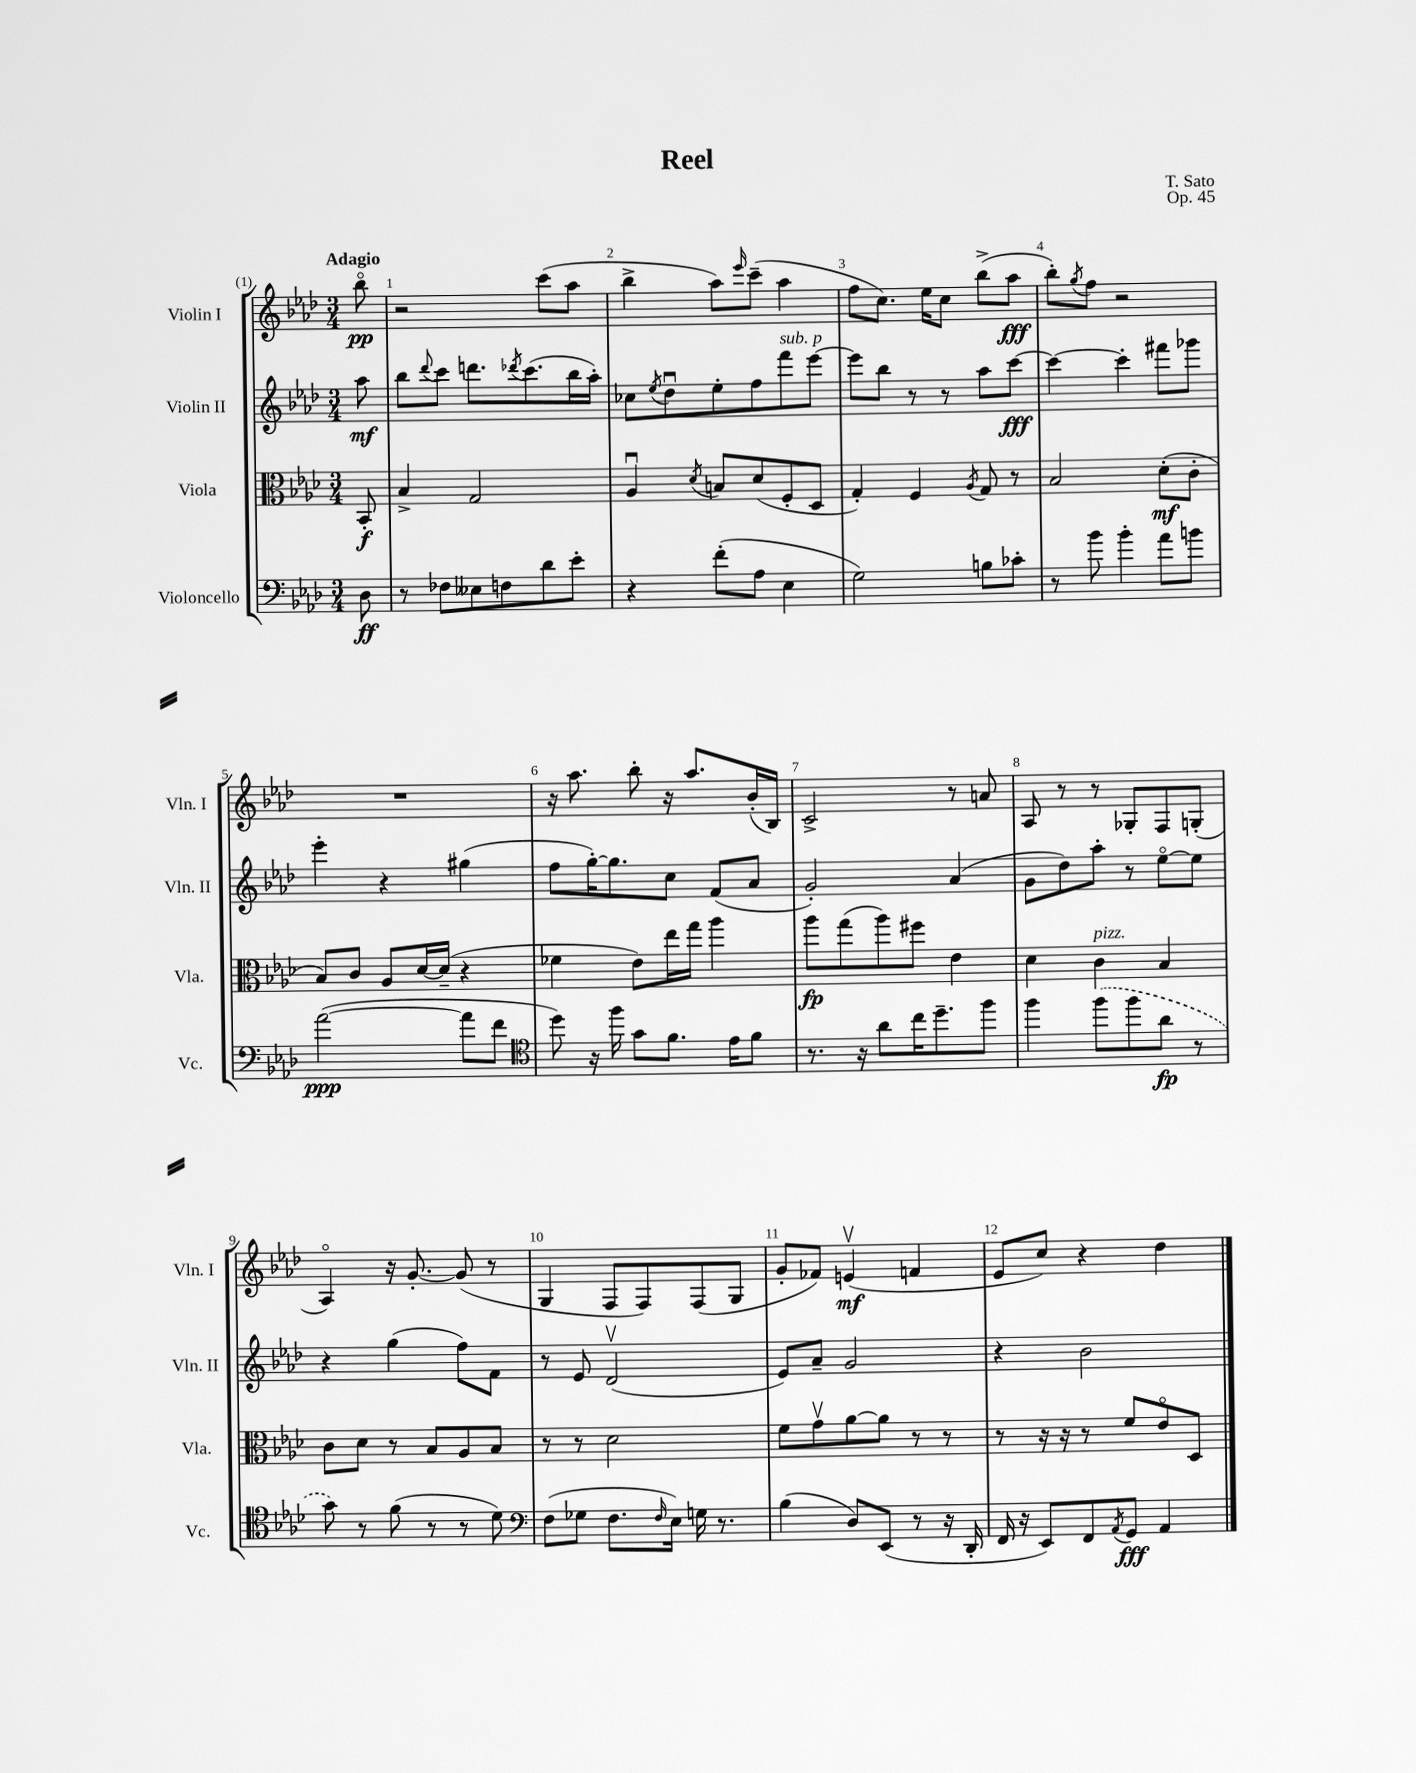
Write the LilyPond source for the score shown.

\header { title = "Reel" composer = "T. Sato" opus = "Op. 45" }
<<
\new StaffGroup <<
\new Staff = "s0" \with { instrumentName = "Violin I" shortInstrumentName = "Vln. I" } {
    \clef treble \key aes \major \numericTimeSignature \time 3/4 \partial 8 \tempo "Adagio"
    bes''8\flageolet\pp |
    r2 c'''8( aes''8 |
    bes''4-> aes''8) \grace { ees'''16 } c'''8--( aes''4 |
    f''8 c''8.) ees''16 c''8 bes''8->( aes''8\fff |
    bes''8-.) \acciaccatura { g''8 } f''8 r2 |
    R2. |
    r16 aes''8. bes''8-. r16 aes''8. bes'16-.( bes16) |
    c'2-> r8 a'8 |
    aes8 r8 r8 ges8-. f8 g8-.( |
    aes4\flageolet) r16 g'8.~-. g'8( r8 |
    g4 f8 f8) f8( g8 |
    g'8-. fes'8) e'4\upbow\mf( f'4 |
    ees'8 c''8) r4 des''4 \bar "|." |
}
\new Staff = "s1" \with { instrumentName = "Violin II" shortInstrumentName = "Vln. II" } {
    \clef treble \key aes \major \numericTimeSignature \time 3/4 \partial 8
    aes''8\mf |
    bes''8 \appoggiatura { des'''8 } c'''8 d'''8. \acciaccatura { des'''8 } c'''8.( bes''16 aes''16-.) |
    ces''8 \acciaccatura { ees''8 } des''8\downbow ees''8-. f''8 f'''8^\markup { \italic "sub. p" } ees'''8~ |
    ees'''8 bes''8 r8 r8 aes''8 c'''8~\fff |
    c'''4~ c'''4-. fis'''8 ges'''8 |
    ees'''4-. r4 gis''4( |
    f''8 g''16~-.) g''8. c''8 f'8( aes'8 |
    g'2-.) aes'4( |
    g'8 des''8) aes''8-. r8 ees''8~\flageolet ees''8 |
    r4 g''4( f''8) f'8 |
    r8 ees'8 des'2\upbow( |
    ees'8) aes'8-- g'2 |
    r4 bes'2 \bar "|." |
}
\new Staff = "s2" \with { instrumentName = "Viola" shortInstrumentName = "Vla." } {
    \clef alto \key aes \major \numericTimeSignature \time 3/4 \partial 8
    bes,8-.\f |
    bes4-> g2 |
    aes4\downbow \acciaccatura { des'8 } b8 des'8( f8-. des8 |
    g4-.) f4 \acciaccatura { aes8 } g8 r8 |
    bes2 des'8-.\mf( c'8-. |
    bes8) c'8 aes8 des'16~ des'16--( r4 |
    fes'4 ees'8) ees''16 g''16 aes''4 |
    aes''8\fp g''8( aes''8) fis''8 ees'4 |
    des'4 c'4^\markup { \italic "pizz." } bes4 |
    c'8 des'8 r8 bes8 aes8 bes8 |
    r8 r8 des'2 |
    f'8 g'8\upbow aes'8~ aes'8 r8 r8 |
    r8 r16 r16 r8 f'8 ees'8\flageolet des8 \bar "|." |
}
\new Staff = "s3" \with { instrumentName = "Violoncello" shortInstrumentName = "Vc." } {
    \clef bass \key aes \major \numericTimeSignature \time 3/4 \partial 8
    des8\ff |
    r8 fes8 eeses8 f8 des'8 ees'8-. |
    r4 f'8-.( aes8 ees4 |
    g2) b8 ces'8-. |
    r8 bes'8 bes'4-. aes'8 b'8 |
    aes'2~\ppp( aes'8 f'8 |
    \clef tenor des''8) r16 f''16 g'8 f'8. ees'16 f'8 |
    r8. r16 aes'8 c''16 des''8.-- f''8 |
    f''4 \once \slurDashed f''8( f''8 aes'8\fp r8 |
    g'8) r8 f'8( r8 r8 des'8) |
    \clef bass f8( ges8 f8. \grace { f16 } ees16) g16 r8. |
    bes4( des8) ees,8( r8 r16 des,16-. |
    f,16 r16 ees,8) f,8 \acciaccatura { aes,8 } g,8\fff aes,4 \bar "|." |
}
>>
>>
\layout { \context { \Score \override BarNumber.break-visibility = ##(#f #t #t) barNumberVisibility = #all-bar-numbers-visible } }
